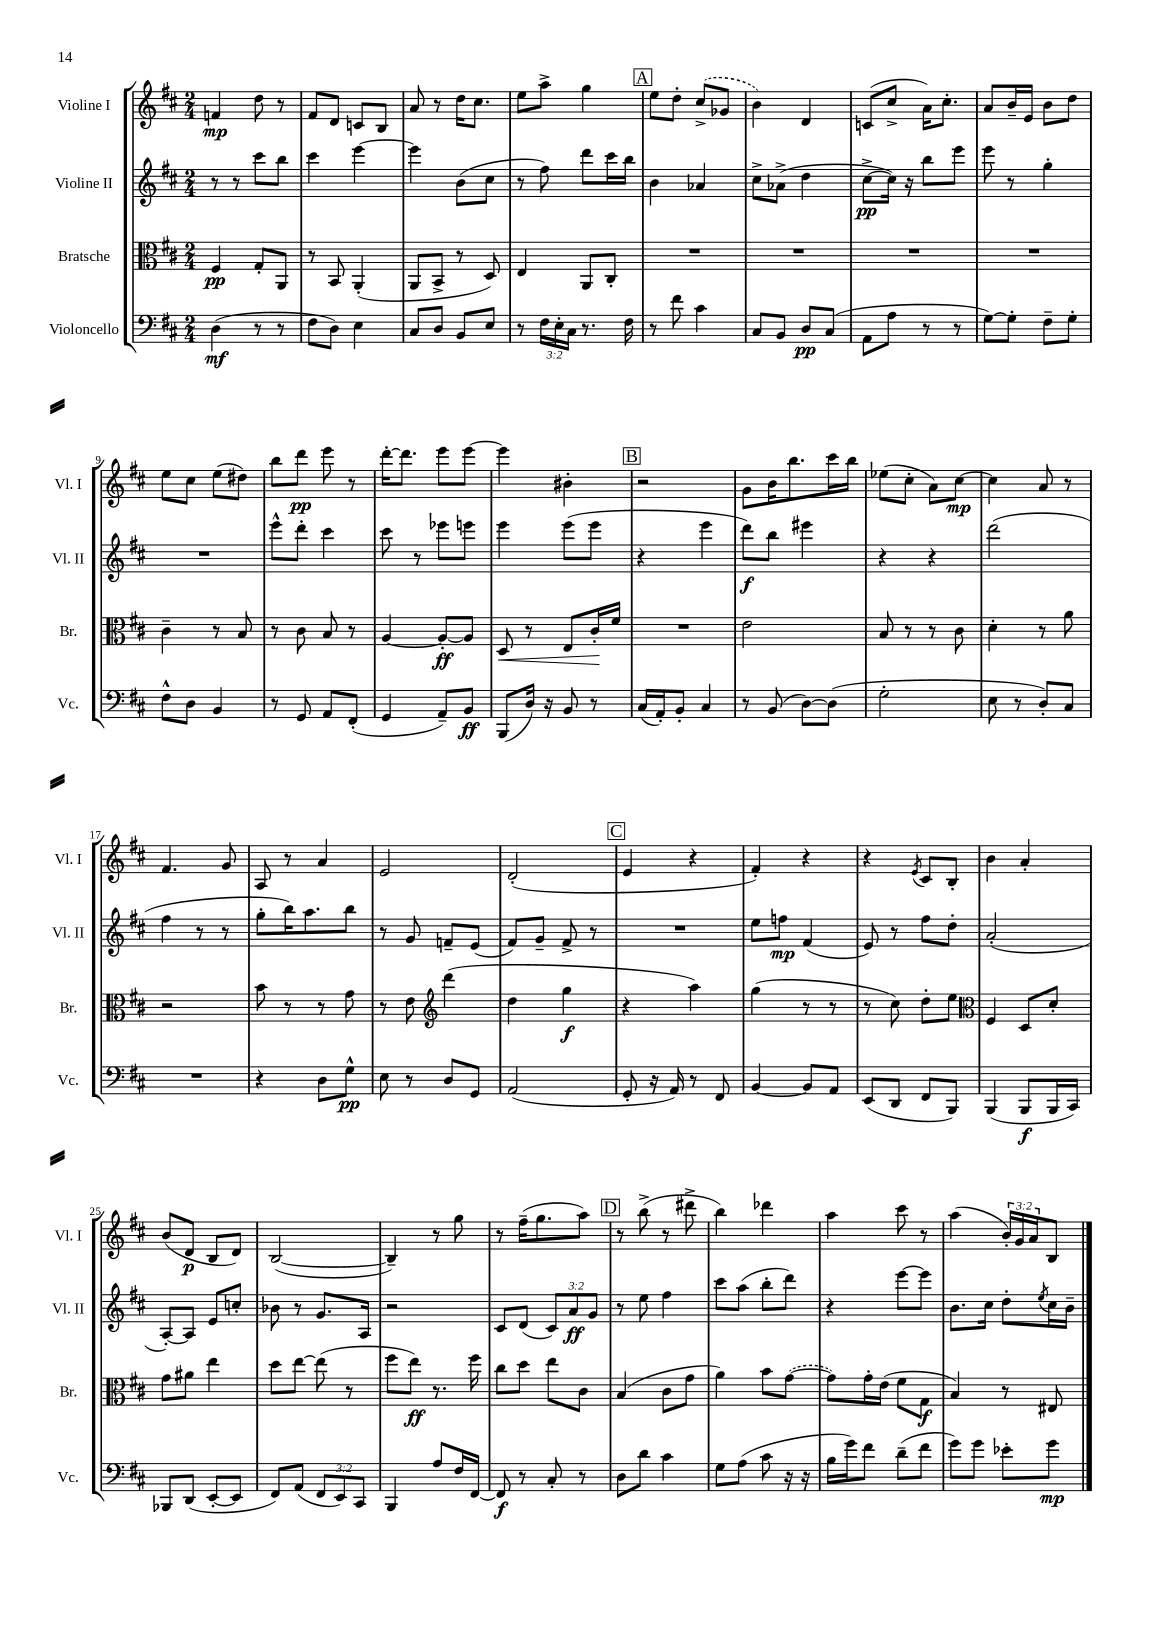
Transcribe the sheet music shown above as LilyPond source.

<<
\new StaffGroup <<
\new Staff = "s0" \with { instrumentName = "Violine I" shortInstrumentName = "Vl. I" } {
    \clef treble \key d \major \numericTimeSignature \time 2/4 \override Staff.TupletNumber.text = #tuplet-number::calc-fraction-text
    f'4\mp d''8 r8 |
    fis'8 d'8 c'8 b8 |
    a'8 r8 d''16 cis''8. |
    e''8 a''8-> g''4 |
    \mark \markup { \box "A" } e''8 d''8-. \once \slurDashed cis''8->( ges'8 |
    b'4) d'4 |
    c'8( cis''8-> a'16) cis''8.-. |
    a'8 b'16-- e'16 b'8 d''8 |
    e''8 cis''8 e''8( dis''8) |
    b''8 d'''8\pp e'''8 r8 |
    d'''16~-. d'''8. e'''8 e'''8~ |
    e'''4 bis'4-. |
    \mark \markup { \box "B" } r2 |
    g'8 b'16 b''8. cis'''16 b''16 |
    ees''8( cis''8-. a'8) cis''8~\mp |
    cis''4 a'8 r8 |
    fis'4. g'8 |
    a8 r8 a'4 |
    e'2 |
    d'2-.( |
    \mark \markup { \box "C" } e'4 r4 |
    fis'4-.) r4 |
    r4 \acciaccatura { e'8 } cis'8 b8-. |
    b'4 a'4-. |
    b'8( d'8\p b8 d'8) |
    b2~( |
    b4--) r8 g''8 |
    r8 fis''16--( g''8. a''8) |
    \mark \markup { \box "D" } r8 b''8->( r8 dis'''8-> |
    b''4) des'''4 |
    a''4 cis'''8 r8 |
    a''4( \tuplet 3/2 { b'16-.) g'16 a'16 } b8 \bar "|." |
}
\new Staff = "s1" \with { instrumentName = "Violine II" shortInstrumentName = "Vl. II" } {
    \clef treble \key d \major \numericTimeSignature \time 2/4 \override Staff.TupletNumber.text = #tuplet-number::calc-fraction-text
    r8 r8 cis'''8 b''8 |
    cis'''4 e'''4~ |
    e'''4 b'8( cis''8 |
    r8 fis''8) d'''8 cis'''16 b''16 |
    \mark \markup { \box "A" } b'4 aes'4 |
    cis''8-> aes'8->( d''4 |
    cis''8~->\pp cis''16) r16 b''8 e'''8 |
    e'''8 r8 g''4-. |
    R2 |
    e'''8-^ d'''8-. cis'''4 |
    cis'''8 r8 ees'''8 e'''8 |
    e'''4 e'''8( e'''8 |
    \mark \markup { \box "B" } r4 e'''4 |
    d'''8\f) b''8 eis'''4 |
    r4 r4 |
    d'''2( |
    fis''4 r8 r8 |
    g''8-. b''16) a''8. b''8 |
    r8 g'8 f'8-- e'8( |
    fis'8) g'8-- fis'8-> r8 |
    \mark \markup { \box "C" } R2 |
    e''8 f''8\mp fis'4( |
    e'8) r8 fis''8 d''8-. |
    a'2-.( |
    a8~-.) a8 e'8 c''8-. |
    bes'8 r8 g'8. a16 |
    r2 |
    cis'8 d'8( \tuplet 3/2 { cis'8) a'8\ff g'8 } |
    \mark \markup { \box "D" } r8 e''8 fis''4 |
    cis'''8 a''8( b''8-. d'''8) |
    r4 e'''8~ e'''8 |
    b'8. cis''16 d''8-. \acciaccatura { e''8 } cis''16 b'16-- \bar "|." |
}
\new Staff = "s2" \with { instrumentName = "Bratsche" shortInstrumentName = "Br." } {
    \clef alto \key d \major \numericTimeSignature \time 2/4
    fis4\pp g8-. a,8 |
    r8 b,8 a,4-.( |
    a,8 b,8-> r8 d8) |
    e4 a,8 cis8-. |
    \mark \markup { \box "A" } R2 |
    R2 |
    R2 |
    R2 |
    cis'4-- r8 b8 |
    r8 cis'8 b8 r8 |
    a4~ a8~-.\ff a8 |
    d8\< r8 e8 cis'16-.\! fis'16 |
    \mark \markup { \box "B" } R2 |
    e'2 |
    b8 r8 r8 cis'8 |
    d'4-. r8 a'8 |
    r2 |
    b'8 r8 r8 g'8 |
    r8 e'8 \clef treble d'''4( |
    d''4 g''4\f |
    \mark \markup { \box "C" } r4 a''4) |
    g''4( r8 r8 |
    r8 cis''8) d''8-. e''8 |
    \clef alto fis4 d8 d'8-. |
    g'8 ais'8 e''4 |
    d''8 e''8~ e''8( r8 |
    fis''8 e''8\ff) r8. fis''16 |
    cis''8 d''8 e''8 cis'8 |
    \mark \markup { \box "D" } b4( cis'8 g'8 |
    a'4) b'8 \once \slurDashed g'8~( |
    g'8) g'16-. e'16( fis'8 g8\f |
    b4) r8 eis8 \bar "|." |
}
\new Staff = "s3" \with { instrumentName = "Violoncello" shortInstrumentName = "Vc." } {
    \clef bass \key d \major \numericTimeSignature \time 2/4 \override Staff.TupletNumber.text = #tuplet-number::calc-fraction-text
    d4\mf( r8 r8 |
    fis8 d8) e4 |
    cis8 d8 b,8 e8 |
    r8 \tuplet 3/2 { fis16 e16-. cis16 } r8. fis16 |
    \mark \markup { \box "A" } r8 fis'8 cis'4 |
    cis8 b,8 d8\pp cis8( |
    a,8 a8 r8 r8 |
    g8~) g8-. fis8-- g8-. |
    fis8-^ d8 b,4 |
    r8 g,8 a,8 fis,8-.( |
    g,4 a,8--) b,8\ff |
    b,,8( d16) r16 b,8 r8 |
    \mark \markup { \box "B" } cis16( a,16-.) b,8-. cis4 |
    r8 b,8( d8~) d8( |
    g2-. |
    e8 r8 d8-.) cis8 |
    R2 |
    r4 d8 g8-^\pp |
    e8 r8 d8 g,8 |
    a,2( |
    \mark \markup { \box "C" } g,8-. r16 a,16) r8 fis,8 |
    b,4~ b,8 a,8 |
    e,8( d,8 fis,8 b,,8) |
    b,,4( b,,8\f b,,16 cis,16) |
    bes,,8 d,8( e,8~-. e,8 |
    fis,8) a,8( \tuplet 3/2 { fis,8 e,8) cis,8 } |
    b,,4 a8 fis16 fis,16~ |
    fis,8\f r8 cis8-. r8 |
    \mark \markup { \box "D" } d8 d'8 cis'4 |
    g8 a8( cis'8 r16 r16 |
    b16 g'16) fis'8 d'8--( fis'8 |
    g'8) g'8 ees'8-. g'8\mp \bar "|." |
}
>>
>>
